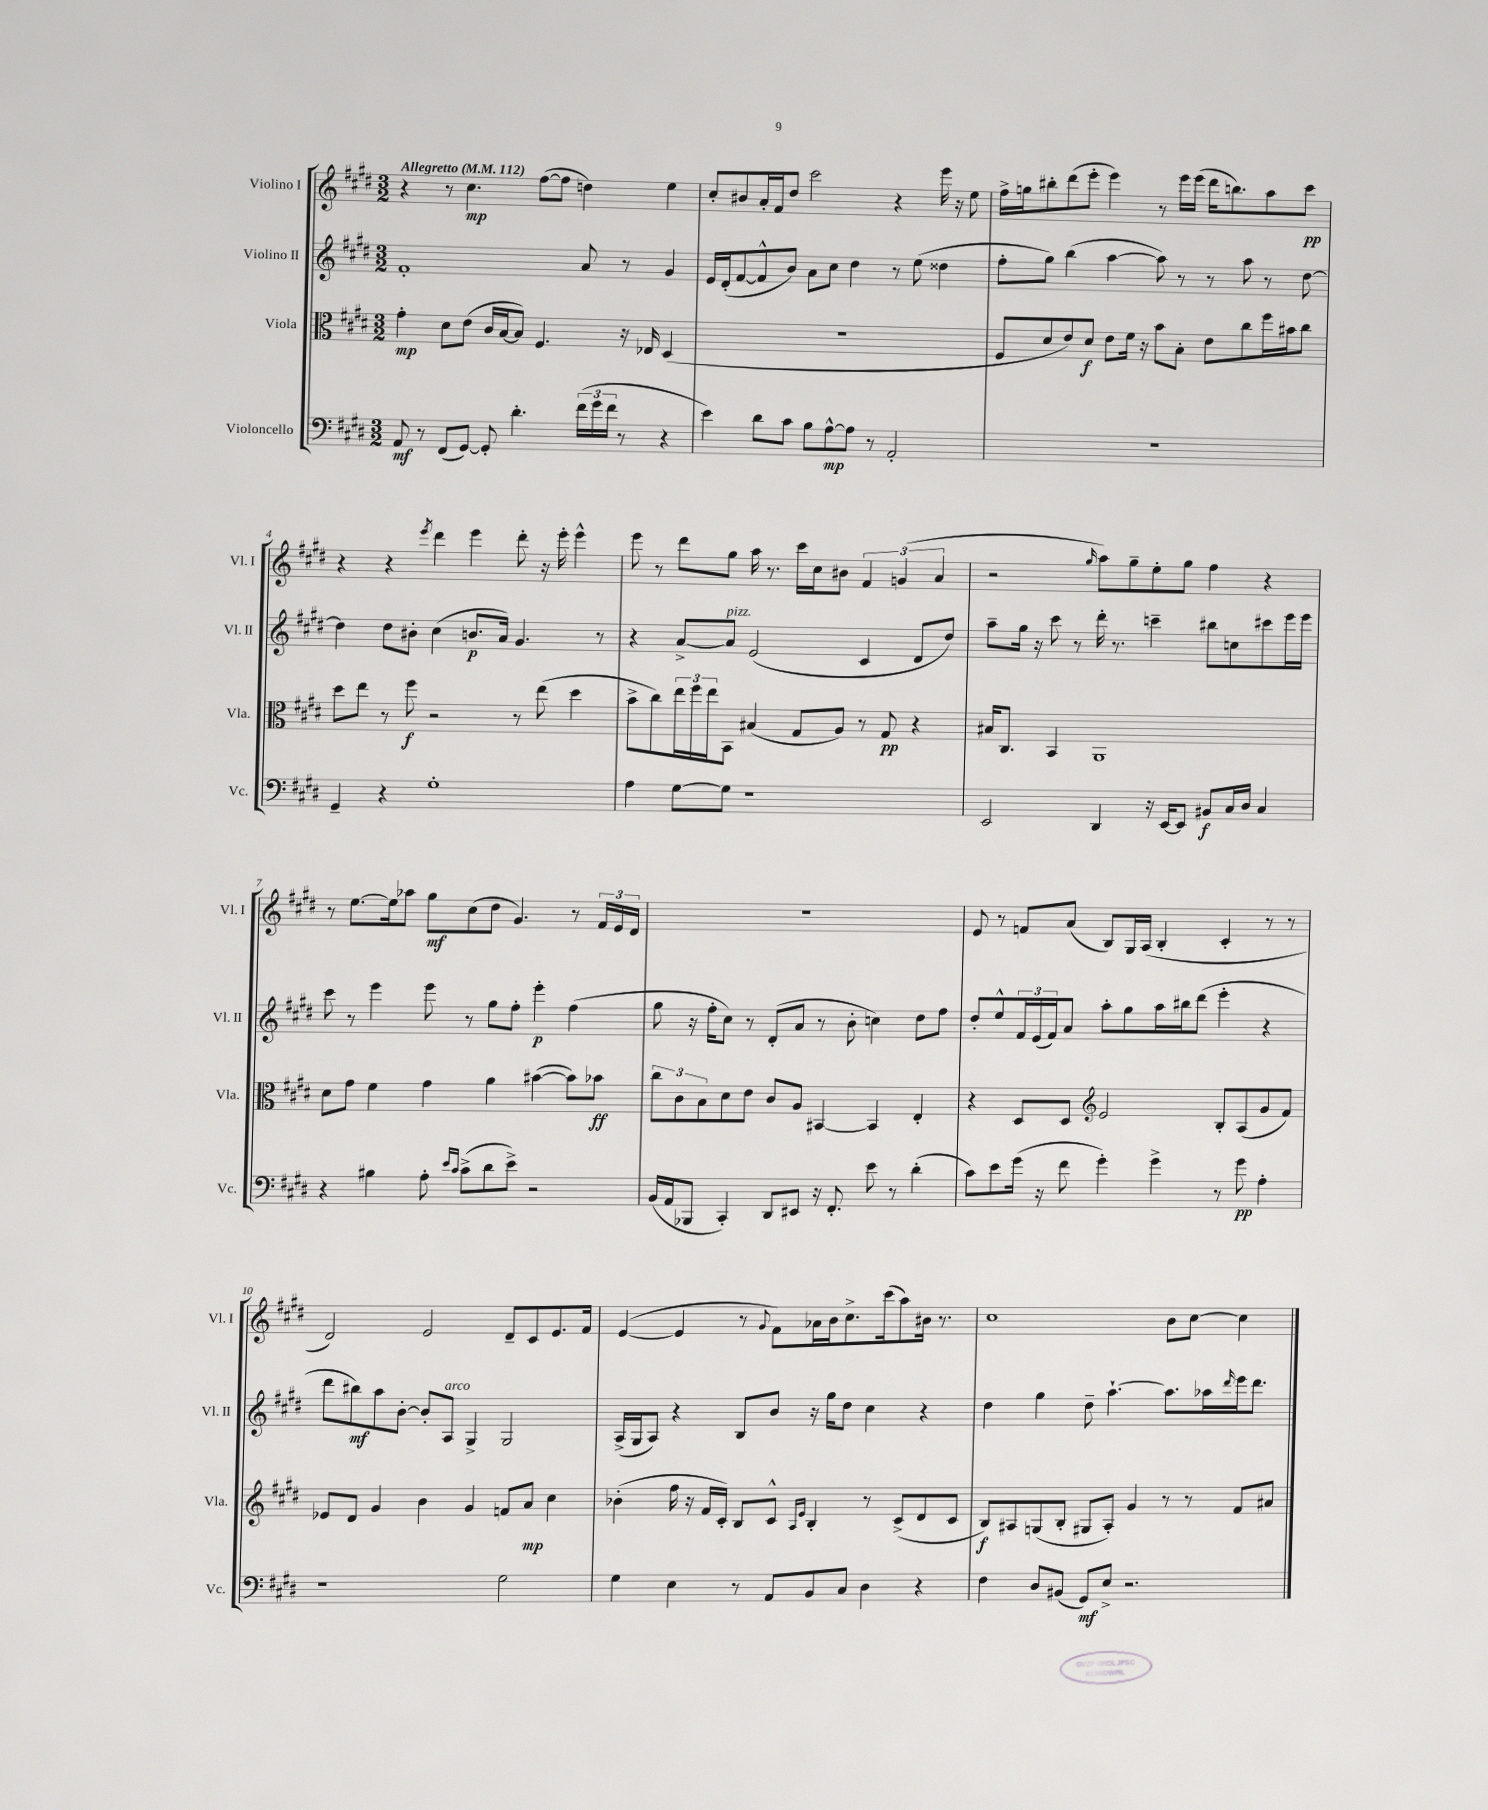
<<
\new StaffGroup <<
\new Staff = "s0" \with { instrumentName = "Violino I" shortInstrumentName = "Vl. I" } {
    \clef treble \key e \major \numericTimeSignature \time 3/2 \tempo "Allegretto" 4 = 112
    r4 r8 cis''4.\mp fis''8~( fis''8 d''4) e''4 |
    cis''8-. bis'8 a'16-. fis'16 dis''8 cis'''2 r4 e'''16 r16 e''8 |
    fis''16-> g''16 bis''8-. dis'''8( e'''8-. e'''4) r8 e'''16 e'''16( dis'''16 b''8.) a''8 cis'''8\pp |
    r4 r4 \acciaccatura { e'''8 } dis'''4 e'''4 dis'''8-. r16 e'''16-. e'''4-^ |
    e'''8 r8 dis'''8 gis''8 a''16 r8. cis'''16 cis''16 bis'8 \tuplet 3/2 { fis'4 g'4( a'4 } |
    r2 \grace { gis''16 } a''8) gis''8-- e''8-. gis''8 fis''4 r4 |
    r8 e''8.~ e''16 aes''8 gis''8\mf cis''8( dis''8 gis'4.) r8 \tuplet 3/2 { fis'16 e'16 dis'16 } |
    R1. |
    e'8 r8 f'8 a'8( b8) gis16 a16( b4-. cis'4-. r8 r8 |
    dis'2) e'2 dis'8-- cis'8 e'8. fis'16 |
    e'4~( e'4 r8 \appoggiatura { gis'8 } fis'8) aes'16 b'16 cis''8.-> cis'''16( a''8) bis'16 r8. |
    cis''1 b'8 cis''8~ cis''4 \bar "|." |
}
\new Staff = "s1" \with { instrumentName = "Violino II" shortInstrumentName = "Vl. II" } {
    \clef treble \key e \major \numericTimeSignature \time 3/2
    fis'1-. a'8 r8 gis'4 |
    e'16 dis'16-.( fis'8~ fis'8-^ b'8) a'8 cis''8 dis''4 r8 e''8( disis''4 |
    fis''8-. gis''8) b''4( a''4~ a''8) r8 r8 a''8 r8 dis''8~ |
    dis''4 dis''8 bis'8-. cis''4( b'8.\p a'16) gis'4. r8 |
    r4 a'8~-> a'8^\markup { \italic "pizz." } e'2( cis'4 dis'8 dis''8) |
    a''8-- gis''16 r16 cis'''8 r8 dis'''16-. r8. c'''4-- bis''8 c''8 cis'''8 e'''16 e'''16 |
    cis'''8 r8 e'''4 e'''8 r8 gis''8 fis''8-. e'''4-.\p fis''4( |
    gis''8 r16 fis''16-. cis''8) r8 dis'8-.( a'8 r8 b'8-. c''4) dis''8 fis''8 |
    dis''8-. e''8-^ \tuplet 3/2 { fis'16 e'16( fis'16) } a'8 a''8-. gis''8 a''16 bis''16 dis'''8( e'''4-. r4 |
    dis'''8 bis''8\mf) a''8 b'8~-. b'8-. a8^\markup { \italic "arco" } gis4-> gis2 |
    a16->( gis16 a8) r4 b8 b'8 r16 gis''16 dis''8 cis''4 r4 |
    dis''4 gis''4 dis''8-- a''4.~-! a''8. aes''16 \grace { dis'''16 } e'''16 dis'''8. \bar "|." |
}
\new Staff = "s2" \with { instrumentName = "Viola" shortInstrumentName = "Vla." } {
    \clef alto \key e \major \numericTimeSignature \time 3/2
    gis'4-.\mp dis'8 e'8( cis'16 b16~ b8) fis4. r16 ees16 dis4( |
    R1. |
    fis8 dis'8 e'8) dis'8\f e'8 fis'16 r16 b'8 b8-. e'8 cis''8 fis''16 bis'16 cis''8 |
    dis''8 e''8 r8 fis''8\f r2 r8 e''8( dis''4 |
    b'8-> cis''8) \tuplet 3/2 { e''16 fis''16 e''16 } b,8 bis4( gis8 a8) r8 gis8\pp r4 |
    bis16 cis8. b,4 a,1 |
    dis'8 gis'8 fis'4 gis'4 a'4 bis'4~( bis'8) bes'8\ff |
    \tuplet 3/2 { cis''8 cis'8 b8 } dis'8 e'8 cis'8 a8 bis,4~ bis,4 e4-. |
    r4 dis8 dis8 \clef treble e'2 b8-. a8( gis'8 fis'8) |
    ees'8 dis'8 gis'4 b'4 gis'4 f'8 a'8\mp cis''4 |
    bes'4-.( fis''16 r16 fis'16 cis'16-.) b8 cis'8-^ \grace { a16 e'16 } b4-. r8 cis'8->( dis'8 cis'8 |
    b8\f) ais8 g8( b8-. gis8 ais8-.) gis'4 r8 r8 fis'8 ais'8 \bar "|." |
}
\new Staff = "s3" \with { instrumentName = "Violoncello" shortInstrumentName = "Vc." } {
    \clef bass \key e \major \numericTimeSignature \time 3/2
    a,8\mf r8 fis,8( gis,8~) gis,8-. dis'4.-. \tuplet 3/2 { fis'16( gis'16 fis'16 } r8 r4 |
    e'4) dis'8 cis'8 b8 a8~-^\mp a8 r8 a,2-. |
    R1. |
    gis,4-- r4 gis1-. |
    a4 gis8~ gis8 r1 |
    e,2 dis,4 r16 e,16~ e,8 bis,8\f cis16 dis16 cis4 |
    r4 bis4 a8-. \grace { e'16 cis'16 } cis'8->( dis'8 e'8->) r2 |
    b,16( a,16 bes,,8 cis,4-.) dis,8 eis,8 r16 fis,8.-. e'8 r8 dis'4-.( |
    cis'8) e'8 gis'16( r16 fis'8 gis'4-.) gis'4-> r8 gis'8\pp a4-. |
    r1 gis2 |
    gis4 e4 r8 a,8 b,8 cis8 dis4 r4 |
    fis4 dis8 bis,8( gis,8\mf) e8-> r2. \bar "|." |
}
>>
>>
